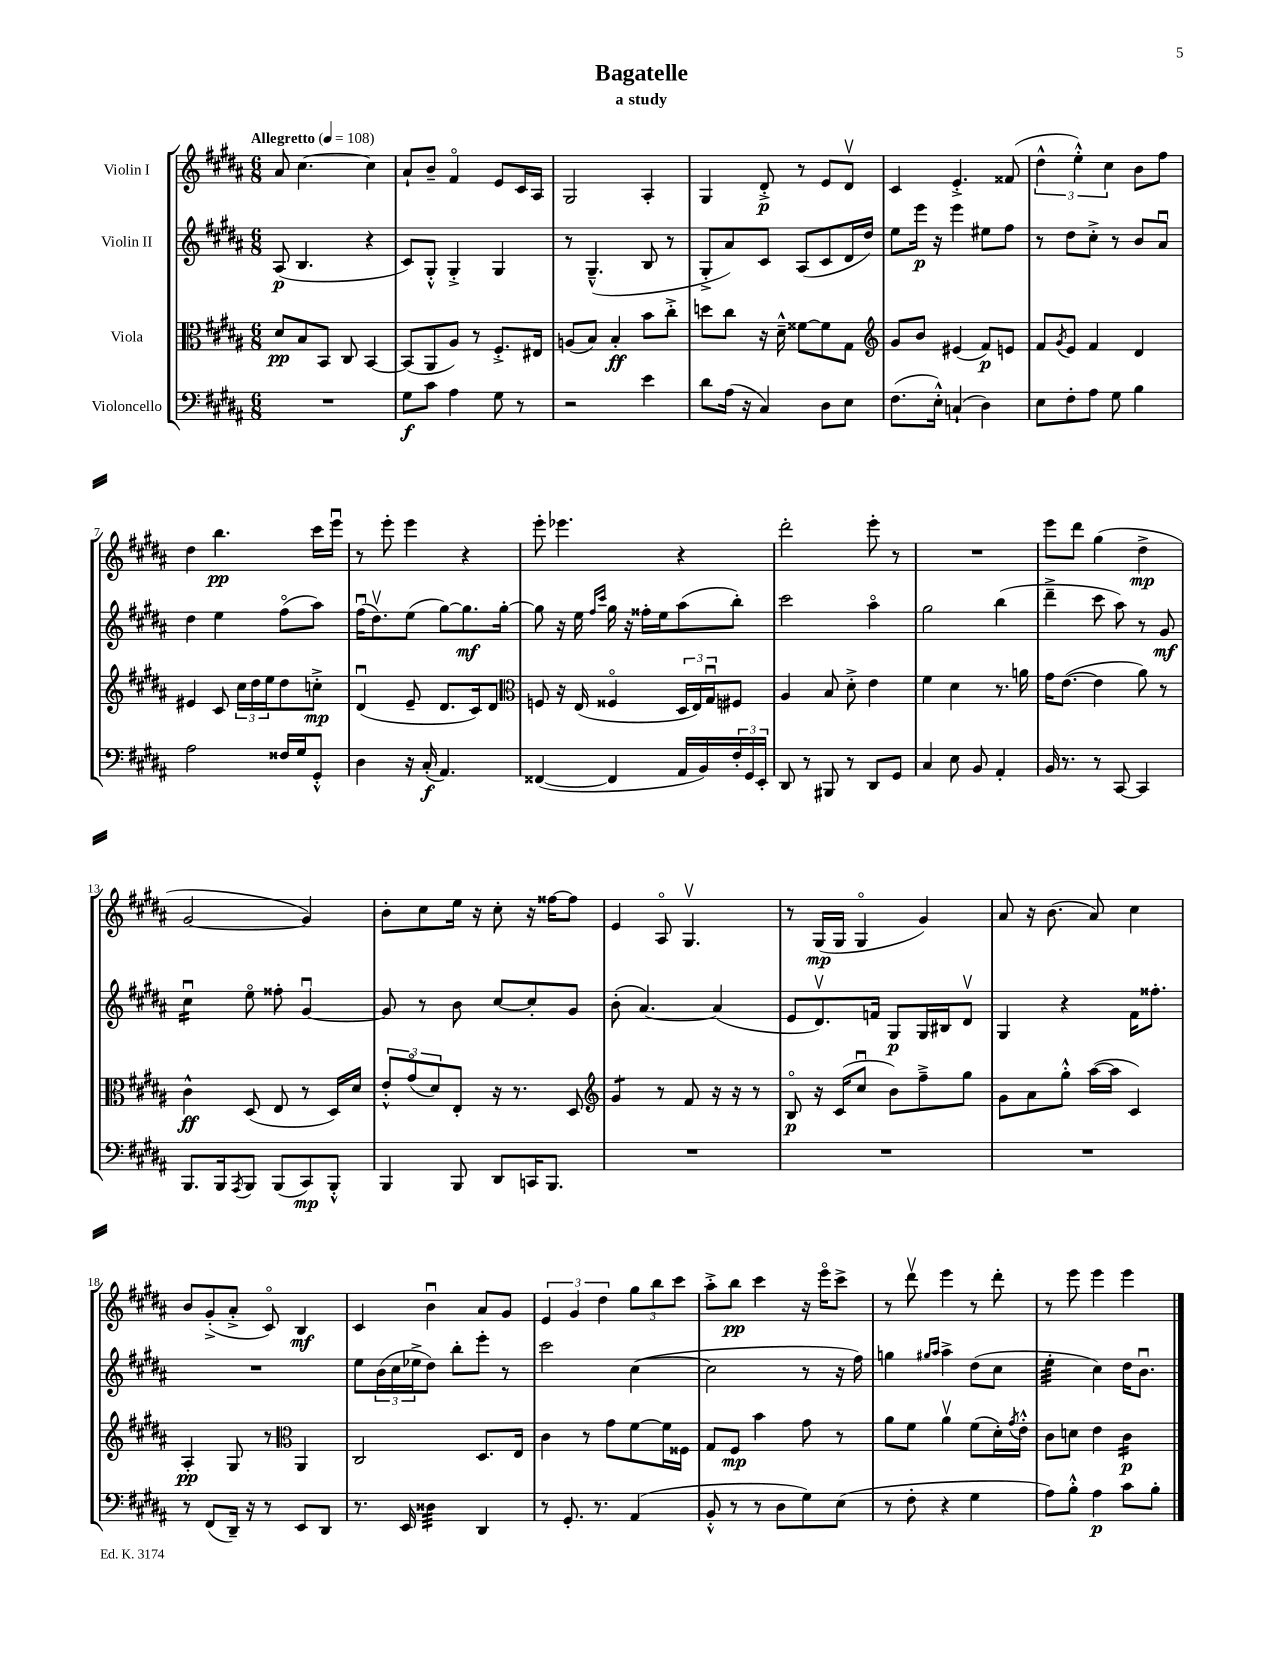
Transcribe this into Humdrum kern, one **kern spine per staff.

**kern	**kern	**kern	**kern
*staff4	*staff3	*staff2	*staff1
*clefF4	*clefC3	*clefG2	*clefG2
*k[f#c#g#d#a#]	*k[f#c#g#d#a#]	*k[f#c#g#d#a#]	*k[f#c#g#d#a#]
*M6/8	*M6/8	*M6/8	*M6/8
*MM108	*MM108	*MM108	*MM108
2.r	8d#	(8A#	8a#
.	8B	4.B	[4.cc#
.	8BB	.	.
.	8C#	.	.
.	[4BB	4r	4cc#]
=	=	=	=
8G#	(8BB]	8c#)	8a#`
8c#	8AA#	8G#'^^	8b~
4A#	8A#)	4G#'^	4f#o
.	8r	.	.
8G#	8.F#'^	4G#	8e
8r	.	.	16c#
.	16E#	.	16A#
=	=	=	=
2r	(8A	8r	2G#
.	8B)	(4.G#~^^	.
.	4B'	.	.
4e	8b	8B	4A#'
.	8cc#'^	8r	.
=	=	=	=
8d#	8dd	8G#'^	4G#
(16A#	8cc#	8a#)	.
16r	.	.	.
4C#)	16r	8c#	8d#'^
.	16d#~^^	.	.
.	[8f##	(8A#	8r
8D#	8f##]	8c#	8e
8E	8G#	16d#	8d#v
.	.	16dd#)	.
=	=	=	=
*	*clefG2	*	*
(8.F#	8g#	8ee	4c#
.	8b	16eee	.
16E'^^)	.	16r	.
(4C`	(4e#	4eee	4.e'^
4D#)	8f#)	8ee#	.
.	8e	8ff#	(8f##
=	=	=	=
8E	8f#	8r	6dd#^^
.	8qg#	.	.
8F#'	8e	8dd#	.
.	.	.	6ee'^^)
8A#	4f#	8cc#'^	.
.	.	.	6cc#
8G#	.	8r	.
4B	4d#	8b	8b
.	.	8a#u	8ff#
=	=	=	=
2A#	4e#	4dd#	4dd#
.	8c#	4ee	4.bb
.	24cc#	.	.
.	24dd#	.	.
.	24ee	.	.
16F##	8dd#	(8ff#o	.
16G#	.	.	.
8GG#'^^	8cc'^	8aa#)	16ccc#
.	.	.	16eeeu
=	=	=	=
4D#	(4d#u	(16ff#u	8r
.	.	8.dd#v)	.
.	.	.	8eee'
16r	8e~	(8ee	4eee
(16C#'	.	.	.
4.AA#)	8.d#	[8gg#)	.
.	.	8.gg#]	4r
.	16c#)	.	.
.	8d#	.	.
.	.	[16gg#'	.
=	=	=	=
*	*clefC3	*	*
([4FF##	8F	8gg#]	8eee'
.	16r	16r	4.eee-
.	(16E	16ee	.
.	.	16qqff#	.
.	.	16qqccc#	.
4FF##]	4F##o	16gg#	.
.	.	16r	.
.	.	16ff##'	.
.	.	16ee	.
16AA#	24D#	(8aa#	4r
.	24E)	.	.
16BB)	.	.	.
.	24G#u	.	.
24F#'	8F#	8bb')	.
24GG#	.	.	.
24EE'	.	.	.
=	=	=	=
8DD#	4A#	2ccc#	2ddd#'
8r	.	.	.
8BBB#	8B	.	.
8r	8d#'^	.	.
8DD#	4e	4aa#o	8eee'
8GG#	.	.	8r
=	=	=	=
4C#	4f#	2gg#	2.r
8E	4d#	.	.
8BB	.	.	.
4AA#'	8.r	(4bb	.
.	16a	.	.
=	=	=	=
16BB	16g#	4ddd#~^	8eee
8.r	([8.e	.	.
.	.	.	8ddd#
8r	4e]	8ccc#	(4gg#
[8CC#	.	8aa#)	.
4CC#]	8a#)	8r	4dd#^
.	8r	8g#	.
=	=	=	=
8.BBB	4c#^^	4cc#u	[2g#
16BBB	.	.	.
8qAAA#	.	.	.
8BBB	(8D#	8eeo	.
(8BBB	8E	8ff##'	.
8CC#)	8r	[4g#u	4g#])
8BBB'^^	16D#)	.	.
.	16d#	.	.
=	=	=	=
4BBB	12e'^^	8g#]	8b'
.	(12g#o	.	.
.	.	8r	8cc#
.	12d#)	.	.
8BBB	8E'	8b	16ee
.	.	.	16r
8DD#	16r	[8cc#	8cc#'
.	8.r	.	.
16CC	.	8cc#']	16r
8.BBB	.	.	[16ff##
.	8D#	8g#	8ff##]
=	=	=	=
*	*clefG2	*	*
2.r	4g#	(8b'	4e
.	.	[4.a#)	.
.	8r	.	8A#o
.	8f#	.	4.G#v
.	16r	(4a#]	.
.	16r	.	.
.	8r	.	.
=	=	=	=
2.r	8Bo	8e	8r
.	16r	8.d#v)	(16G#
.	(16c#	.	16G#
.	8cc#u	.	4G#o
.	.	16f	.
.	8b)	8G#	.
.	8ff#~^	16G#	4g#)
.	.	16B#	.
.	8gg#	8d#v	.
=	=	=	=
2.r	8g#	4G#	8a#
.	8a#	.	16r
.	.	.	(8.b
.	8gg#'^^	4r	.
.	([16aa#	.	8a#)
.	16aa#]	.	.
.	4c#)	16f#	4cc#
.	.	8.ff##'	.
=	=	=	=
8r	4A#'	2.r	8b
(8FF#	.	.	(8g#'^
16DD#~)	8G#	.	8a#'^
16r	.	.	.
8r	8r	.	8c#o)
*	*clefC3	*	*
8EE	4AA#	.	4B
8DD#	.	.	.
=	=	=	=
8.r	2C#	8ee	4c#
.	.	(24b	.
.	.	24cc#	.
16EE	.	.	.
.	.	24ee-^	.
4D##	.	8dd#)	4bu
.	.	8bb'	.
4DD#	8.D#	8eee'	8a#
.	.	8r	8g#
.	16E	.	.
=	=	=	=
8r	4c#	2ccc#	6e
8.GG#'	.	.	.
.	.	.	6g#
.	8r	.	.
8.r	.	.	.
.	.	.	6dd#
.	8g#	.	.
(4AA#	[8f#	([4cc#	12gg#
.	.	.	12bb
.	16f#]	.	.
.	.	.	12ccc#
.	16F##	.	.
=	=	=	=
8BB'^^	8G#	2cc#]	8aa#'^
8r	8F#	.	8bb
8r	4b	.	4ccc#
8D#	.	.	.
8G#)	8g#	8r	16r
.	.	.	16eeeo
(8E	8r	16r	8ccc#^
.	.	16ff#)	.
=	=	=	=
8r	8a#	4gg	8r
8F#'	8f#	.	8ddd#v
.	.	16qqgg#	.
.	.	16qqaa#	.
4r	4a#v	4aa#^	4eee
4G#	(8f#	(8dd#	8r
.	16d#')	8cc#	8ddd#'
.	8qg#	.	.
.	16e'^^	.	.
=	=	=	=
8A#)	8c#	4ee'	8r
8B'^^	8d	.	8eee
4A#	4e	4cc#)	4eee
8c#	4c#	16dd#	4eee
.	.	8.bu	.
8B'	.	.	.
==	==	==	==
*-	*-	*-	*-
